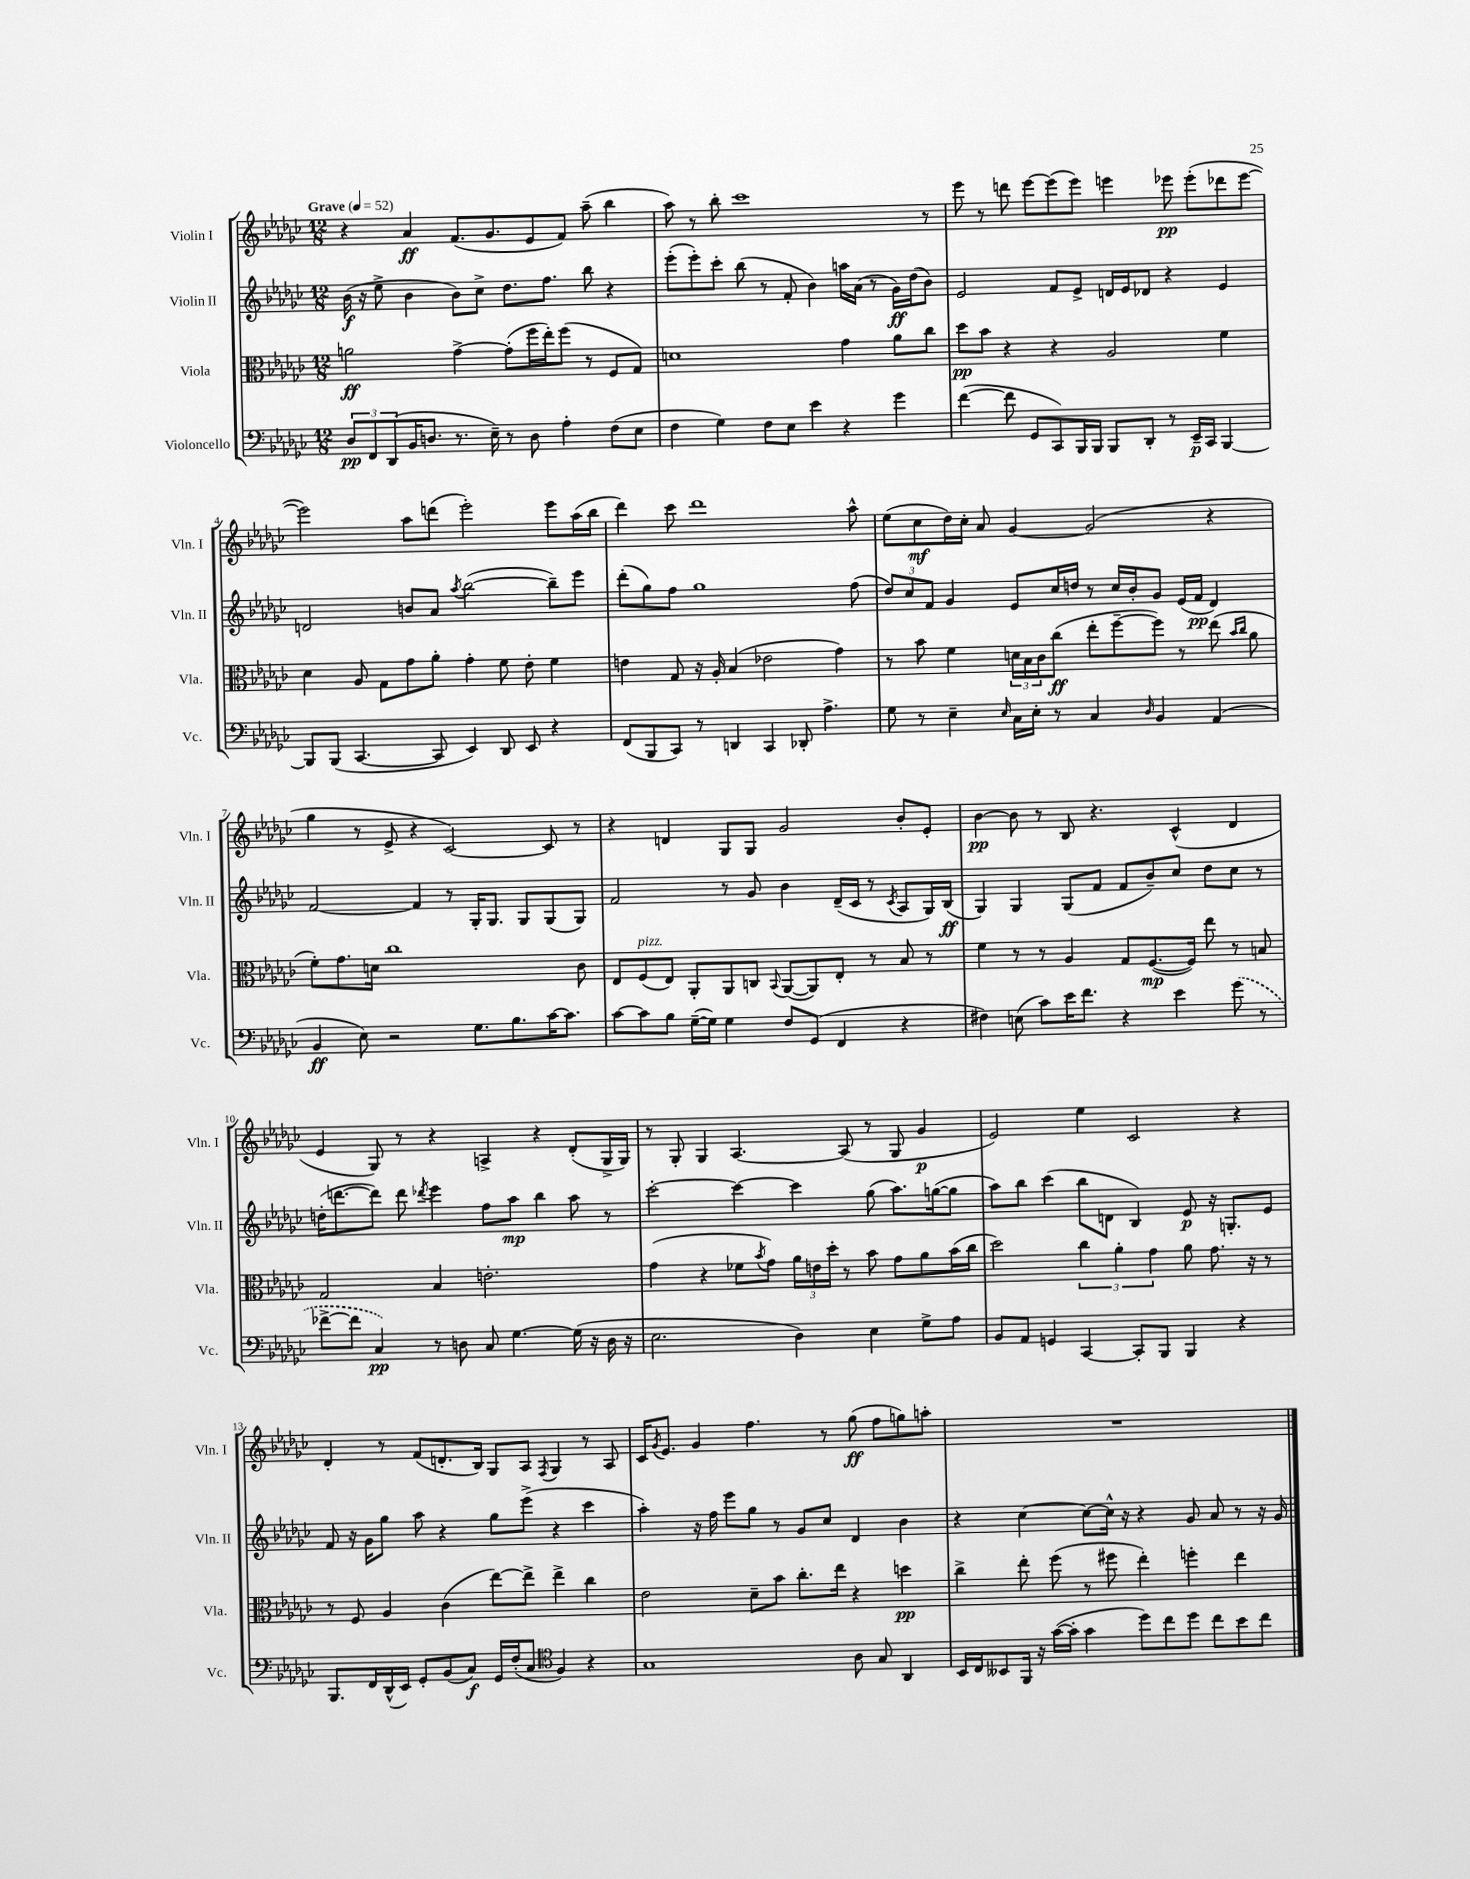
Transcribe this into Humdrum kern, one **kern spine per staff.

**kern	**kern	**kern	**kern
*staff4	*staff3	*staff2	*staff1
*clefF4	*clefC3	*clefG2	*clefG2
*k[b-e-a-d-g-c-]	*k[b-e-a-d-g-c-]	*k[b-e-a-d-g-c-]	*k[b-e-a-d-g-c-]
*M12/8	*M12/8	*M12/8	*M12/8
*MM52	*MM52	*MM52	*MM52
12D-	2a	(16b-	4r
.	.	16r	.
12FF	.	.	.
.	.	8ee-^	.
(12DD-	.	.	.
16BB-	.	4b-	4a-
8.D	.	.	.
8.r	[4g-^	8b-)	(8.f
.	.	8cc-^	.
16E-~)	.	.	8.g-
8r	(8g-']	8.dd-	.
8D	16ff	.	8e-
.	16ee-')	8.ff	.
4A-'	(8ff	.	8f)
.	8r	8bb-	(8aa-~
(8F	8F	4r	4bb-
8E-	8G-)	.	.
=	=	=	=
4F	1d	(8eee-'	8aa-)
.	.	8eee-')	8r
4G-)	.	8ccc-'	8bb-'
.	.	(8bb-	1ccc-
8F	.	8r	.
8E-	.	8f'	.
4e-	.	4b-)	.
4r	4g-	16aa	.
.	.	(16a-	.
.	.	8r	.
4g-	8a-	16g-)	.
.	.	(16dd-	.
.	8cc-	8b-)	8r
=	=	=	=
([4f	8dd-	2e-	8eee-
.	8b-	.	8r
8f]	4r	.	8ddd
8GG-	.	.	[8eee-
8CC-)	4r	8f	(8eee-]
16BBB-	.	8e-^	8eee-)
16BBB-	.	.	.
8BBB-	2A-	16d	4eee
.	.	16e-	.
8DD-'	.	8d-	.
8r	.	4r	8eee-
16EE-~	.	.	(8eee-'
16CC-	.	.	.
[4BBB-	4f	4e-	8ddd-
.	.	.	[8eee-
=	=	=	=
8BBB-]	4d-	2d	2eee-])
(8BBB-	.	.	.
[4.CC-	8A-	.	.
.	8G-	.	.
.	8g-	8b	8aa-
8CC-]	8a-'	8a-	(8ddd
.	.	8qaa-	.
4EE-)	4g-'	([2bb-	2eee-')
8DD-	8f	.	.
8EE-	8e-'	.	.
4r	4f	8bb-~])	8eee-
.	.	8eee-	(16aa-
.	.	.	16bb-
=	=	=	=
(8FF	4e	(8ddd-'	4ddd-)
8BBB-	.	8gg-)	.
8CC-)	8G-	8ff	8ccc-
8r	16r	1gg-	1ddd-
.	16A-'	.	.
4DD	(4B-	.	.
4CC-	2e-	.	.
8DD-'	.	.	.
4.A-^	.	.	.
.	4g-)	.	.
.	.	(8ff	8aa-^^
=	=	=	=
8G-	8r	12dd-)	(8ee-
.	.	12cc-	.
8r	8b-	.	8cc-
.	.	12f	.
4E-~	4f	4g-	16dd-)
.	.	.	16cc-'
.	.	.	8a-
16qqE-	.	.	.
16C-	24d	8e-	[4g-
.	24B-	.	.
16E-'	.	.	.
.	24c-	.	.
8r	(8cc-	16cc-	.
.	.	16dd	.
4C-	8ee-'	8r	(2g-]
.	[8ff~	16cc-	.
.	.	16b-'	.
16qqD-	.	.	.
4BB-	8ff])	8g-	.
.	8r	(16e-	.
.	.	16f	.
(4AA-	(8ee-	4d-)	4r
.	16qqb-	.	.
.	16qqcc-	.	.
.	8a-	.	.
=	=	=	=
4BB-	8f')	[2f	4gg-
.	8.g-	.	.
8E-)	.	.	8r
.	16d	.	.
2r	1cc-	.	8e-^
.	.	4f]	4r
.	.	8r	[2c-)
8.G-	.	16G-'	.
.	.	8.G-	.
8.B-	.	.	.
.	.	8G-	.
[16c-	.	(8G-	8c-]
8.c-]	.	.	.
.	8c-	8G-)	8r
=	=	=	=
[8c-	8E-	2f	4r
8c-]	(8F	.	.
8B-	8E-)	.	4d
([16G-~	8AA-'	.	.
16G-])	.	.	.
4G-	8AA-	8r	8G-
.	8C	8g-	8G-
.	8qqBB-	.	.
8F	([8AA-	4b-	2g-
(8GG-	8AA-])	.	.
4FF	8E-'	(16d-~	.
.	.	16c-	.
.	8r	8r	.
.	.	8qc-	.
4r	8B-	8A-	8b-'
.	8r	16G-)	8e-'
.	.	(16B-	.
=	=	=	=
4F#)	4f	4G-)	[4b-
(8E	8r	4G-	8b-]
8c-)	8r	.	8r
16e-	4A-	(8G-	8B-
8.f	.	.	.
.	.	8f	4.r
4r	8G-	8f	.
.	([8.F	8b-~)	.
4e-	.	8cc-	(4c-^^
.	16F])	.	.
.	8ee-	8dd-	.
(8g-	8r	8cc-	4d-
8r	8B	8r	.
=	=	=	=
[8f-^	2G-	(16dd'	4e-
.	.	[8.ddd	.
8f-]	.	.	.
4C-)	.	8ddd])	8G-)
.	.	8ddd	8r
.	.	8qddd-	.
8r	4B-	4eee-	4r
8D	.	.	.
8C-	2.e'	8ff	4A^
[4.G-	.	8aa-	.
.	.	4bb-	4r
(16G-]	.	8aa-	(8d-'
16r	.	.	.
16D	.	8r	16G-^
16r	.	.	16G-)
=	=	=	=
2.E-	(4g-	[2ccc-'	8r
.	.	.	8G-'
.	4r	.	4G-
.	8f-	4ccc-_	[4.A-
.	8qb-	.	.
.	8g-)	.	.
4D-)	24a-	4ccc-]	.
.	24e	.	.
.	24dd-'	.	.
.	8r	.	(8A-]
4E-	8b-	(8gg-	8r
.	8g-	8.aa-)	8G-
8G-^	8a-	.	4g-
.	.	([16gg	.
8A-	(16b-	8gg]	.
.	16cc-	.	.
=	=	=	=
8BB-	2dd-)	8aa-)	2e-)
8AA-	.	8bb-	.
4GG	.	(4ccc-	.
[4CC-	6cc-	8bb-	4ee-
.	.	8d	.
.	6a-'	.	.
8CC-']	.	4B-)	2c-
.	6g-	.	.
8BBB-	.	.	.
4BBB-	8a-	8e-	.
.	8.g-	16r	.
.	.	8.G'	.
4r	.	.	4r
.	16r	.	.
.	8r	8e-	.
=	=	=	=
8.BBB-	8r	8f	4d-'
.	8F	16r	.
16FF	.	16g-	.
(16DD-^^	4A-	8gg-	8r
16EE-)	.	.	.
8GG-'	.	8aa-	(8f
(8BB-	(4c-	4r	8.d'
8C-)	.	.	.
.	.	.	16B-)
16GG-	[8ee-)	8gg-	8G-
(16F'	.	.	.
8C-	8ee-^]	(8eee-^	8A-
*clefC4	*	*	*
.	.	.	8qF
4F)	4ee-^	4r	4G-
4r	4cc-	4ccc-	8r
.	.	.	8A-
=	=	=	=
1G-	2e-	4aa-')	16c-
.	.	.	8qg-
.	.	.	8.e-
.	.	16r	4g-
.	.	16ff	.
.	.	8eee-	.
.	8d-~	8gg-	4.ff
.	8b-	8r	.
.	8.cc-'	8g-	.
.	.	8cc-	8r
.	16ee-	.	.
8A-	4r	4d-	(8gg-
8G-	.	.	8ff
4AA-	4dd	4b-	8gg)
.	.	.	8aa'
=	=	=	=
16BB-	4cc-^	4r	1.r
16C-	.	.	.
8BB--	.	.	.
16FF	8ee-'	[4cc-	.
16r	.	.	.
([16g-	(8ff	.	.
16g-']	.	.	.
4g-	8r	8cc-_	.
.	8ff#	16cc-^^]	.
.	.	16r	.
8dd-)	4ee-')	4r	.
8cc-	.	.	.
8dd-	4ff'	8g-	.
8cc-	.	8a-	.
8b-	4ee-	8r	.
8cc-	.	16r	.
.	.	16g-	.
==	==	==	==
*-	*-	*-	*-
